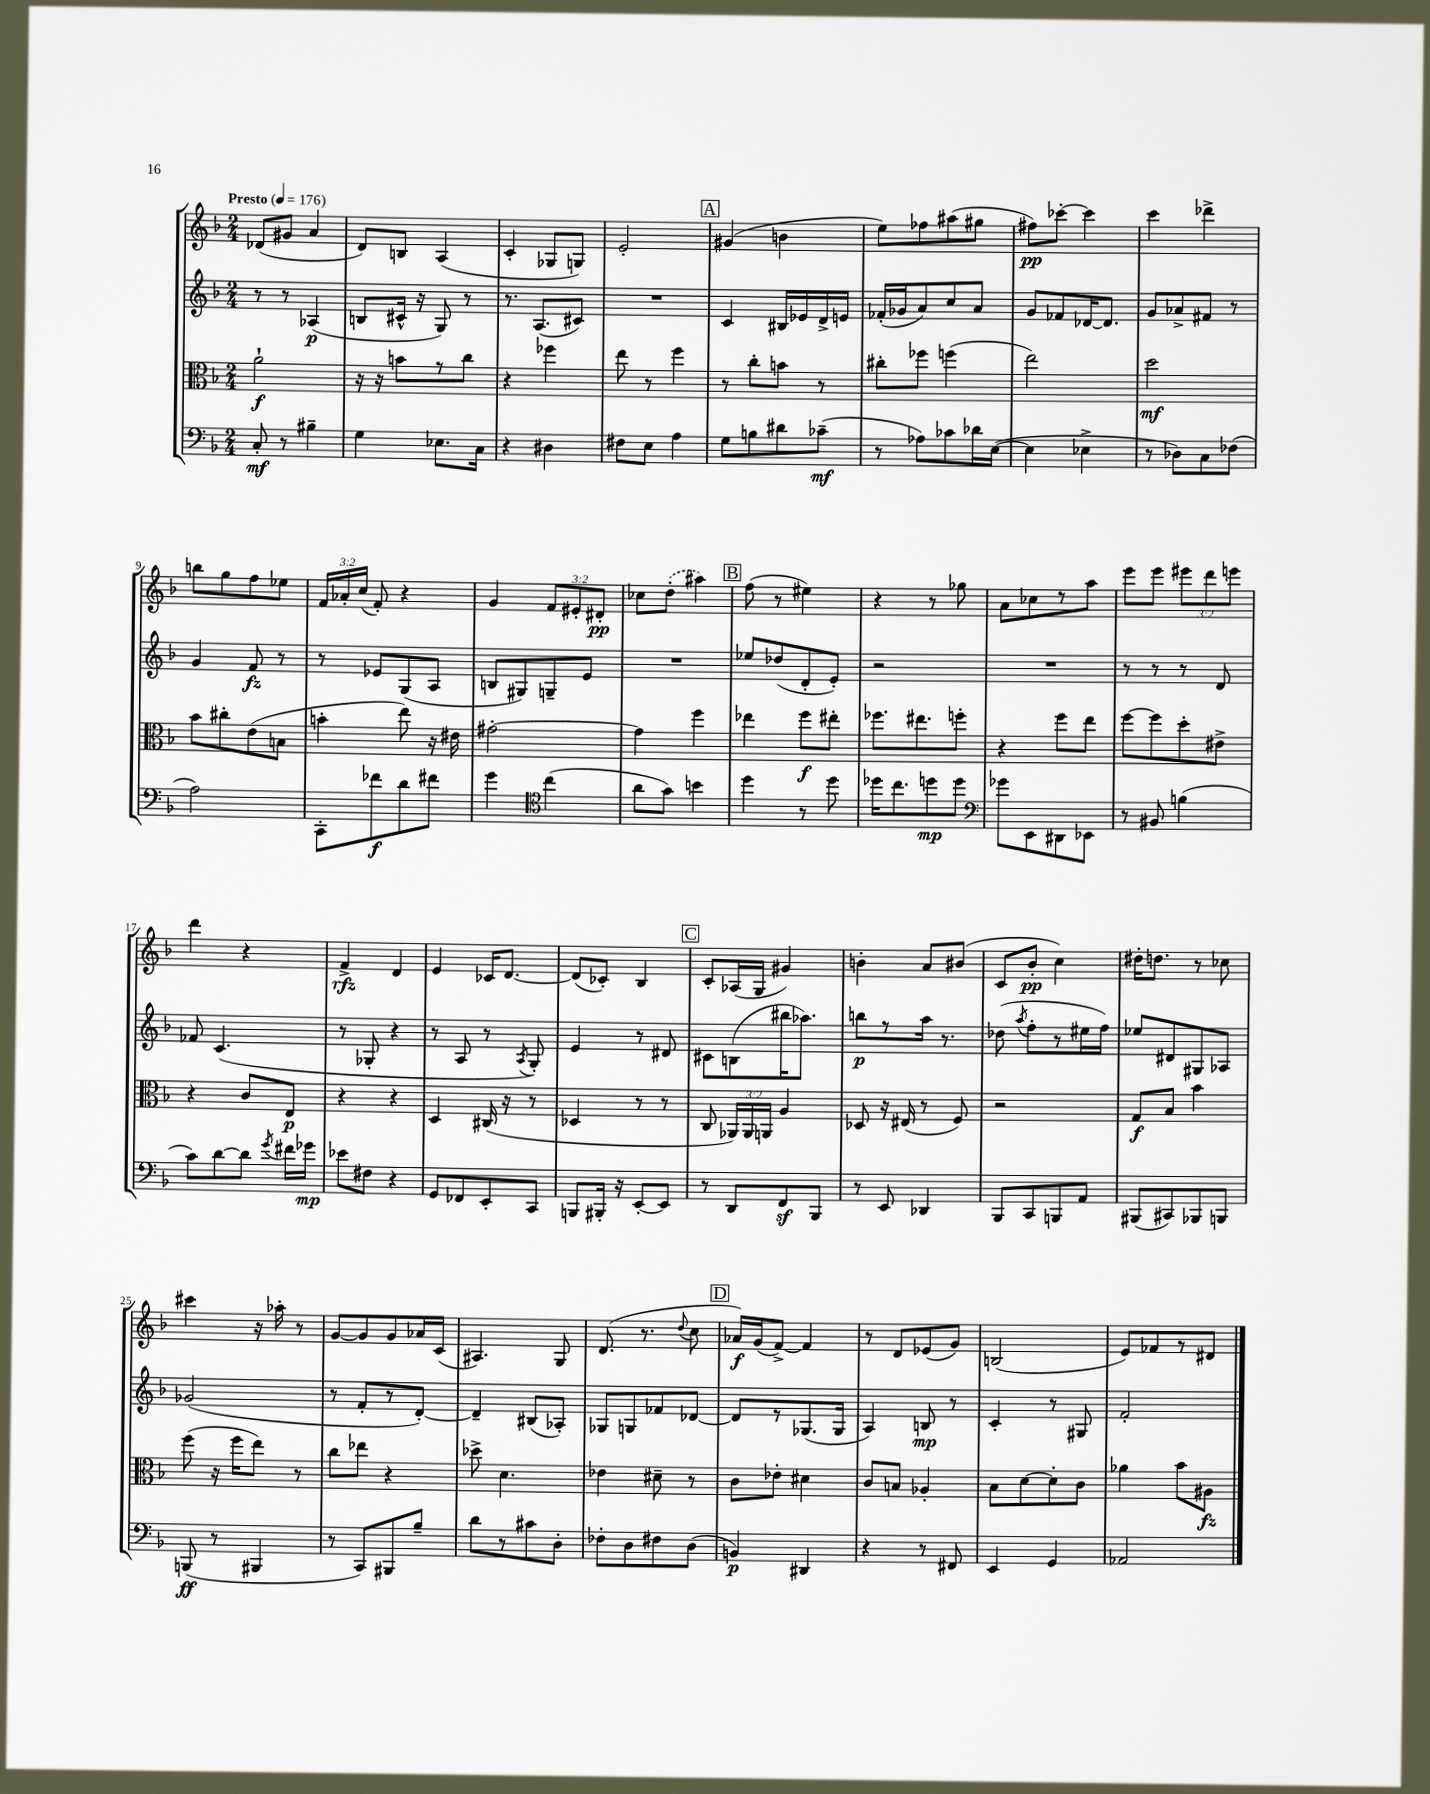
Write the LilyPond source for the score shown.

<<
\new StaffGroup <<
\new Staff = "s0" {
    \clef treble \key f \major \numericTimeSignature \time 2/4 \override Staff.TupletNumber.text = #tuplet-number::calc-fraction-text \tempo "Presto" 4 = 176
    \autoBeamOff des'8[( gis'8] a'4 |
    d'8[) b8] a4( |
    c'4-. ges8[ g8]) |
    e'2-. |
    \mark \markup { \box "A" } gis'4( b'4 |
    e''8[) fes''8 ais''8( gis''8] |
    fis''8[\pp) ces'''8]~-. ces'''4 |
    c'''4 des'''4-> |
    b''8[ g''8 f''8 ees''8] |
    \tuplet 3/2 { f'16[ aes'16-. c''16]( } f'8-.) r4 |
    g'4 \tuplet 3/2 { f'8[ eis'8-. dis'8]-.\pp } |
    ces''8[ \once \slurDashed d''8]-.( ais''4) |
    \mark \markup { \box "B" } f''8( r8 eis''4) |
    r4 r8 ges''8 |
    a'8[ ces''8 r8 a''8] |
    e'''8[ e'''8] \tuplet 3/2 { eis'''8[ d'''8 e'''8] } |
    d'''4 r4 |
    f'4->\rfz d'4 |
    e'4 ces'16[ d'8.]~ |
    d'8[( ces'8]-.) bes4 |
    \mark \markup { \box "C" } c'8[-. aes16( g16] gis'4) |
    b'4-. a'8[ bis'8]( |
    c'8[ bes'8]-.\pp c''4) |
    dis''16[-. d''8.] r8 ces''8 |
    cis'''4 r16 aes''16-. r8 |
    g'8[~ g'8 g'8 aes'16 c'16]( |
    ais4.) g8 |
    d'8.( r8. \appoggiatura { d''8 } c''8 |
    \mark \markup { \box "D" } aes'16[\f) g'16( f'8]~->) f'4 |
    r8 d'8[ ees'8( g'8]) |
    b2( |
    e'8[) fes'8 r8 dis'8] \bar "|." |
}
\new Staff = "s1" {
    \clef treble \key f \major \numericTimeSignature \time 2/4
    \autoBeamOff r8 r8 aes4\p( |
    b8[ cis'16]-^ r16 g8) r8 |
    r8. a8.[( cis'8]) |
    R2 |
    \mark \markup { \box "A" } c'4 bis16[ ees'16 d'16-> e'16] |
    fes'16[-.( ges'16 a'8) c''8 a'8] |
    g'8[ fes'8 des'16~ des'8.] |
    g'8[ aes'8-> fis'8] r8 |
    g'4 f'8\fz r8 |
    r8 ees'8[ g8( a8] |
    b8[ gis8) g8-- e'8] |
    R2 |
    \mark \markup { \box "B" } ees''8[ des''8( d'8-. e'8]-.) |
    r2 |
    R2 |
    r8 r8 r8 d'8 |
    fes'8 c'4.( |
    r8 ges8-. r4 |
    r8 a8 r8 \acciaccatura { a8 } g8-.) |
    e'4 r8 dis'8 |
    \mark \markup { \box "C" } cis'8[ b8( bis''16 aes''8.]) |
    b''8[\p r8 a''16] r8. |
    des''8( \acciaccatura { a''8 } f''8[-. r8 eis''16 f''16]) |
    ees''8[ dis'8 gis8 aes8] |
    ges'2( |
    r8 f'8[-. r8 d'8]~-.) |
    d'4-- bis8[( aes8]-.) |
    ges8[ g8 fes'8 des'8]~ |
    \mark \markup { \box "D" } des'8[ r8 ges8.( ges16] |
    a4) b8\mp r8 |
    c'4-. r8 gis8 |
    f'2-. \bar "|." |
}
\new Staff = "s2" {
    \clef alto \key f \major \numericTimeSignature \time 2/4 \override Staff.TupletNumber.text = #tuplet-number::calc-fraction-text
    \autoBeamOff a'2-!\f |
    r16 r16 b'8[ r8 c''8] |
    r4 fes''4 |
    e''8 r8 f''4 |
    \mark \markup { \box "A" } r8 c''8[-. b'8] r8 |
    cis''8[-. fes''8] f''4( |
    e''2) |
    d''2\mf |
    bes'8[ cis''8-. e'8( b8] |
    b'4-. e''8) r16 eis'16 |
    gis'2~-. |
    gis'4 f''4 |
    \mark \markup { \box "B" } ees''4 f''8[\f eis''8]-. |
    fes''8.[ eis''8. f''8]-. |
    r4 f''8[ e''8] |
    f''8[~ f''8 d''8-. eis'8]-> |
    r4 c'8[ e8]\p |
    r4 r4 |
    d4 cis16( r16 r8 |
    des4 r8 r8 |
    \mark \markup { \box "C" } c8 \tuplet 3/2 { aes,16[) aes,16 a,16] } a4 |
    des8 r16 eis16( r8 f8) |
    r2 |
    g8[\f bes8] bes'4 |
    f''8( r16 f''16[ e''8]) r8 |
    c''8[ ees''8] r4 |
    des''8-> d'4. |
    ees'4 dis'8-- r8 |
    \mark \markup { \box "D" } c'8[ ees'8]-. dis'4 |
    c'8[ b8] aes4-. |
    bes8[ d'8~ d'8-. c'8] |
    aes'4 bes'8[ ais8]\fz \bar "|." |
}
\new Staff = "s3" {
    \clef bass \key f \major \numericTimeSignature \time 2/4
    \autoBeamOff c8-.\mf r8 bis4-- |
    g4 ees8.[ c16] |
    r4 dis4 |
    fis8[ e8] a4 |
    \mark \markup { \box "A" } g8[ b8 dis'8 ces'8]--\mf( |
    r8 aes8[) ces'8 des'16 e16]~( |
    e4 ees4-> |
    r8 des8[) c8 fes8]( |
    a2) |
    c,8[-. fes'8\f d'8 fis'8] |
    g'4 \clef tenor c''4( |
    a'8[ g'8]) b'4 |
    \mark \markup { \box "B" } d''4 r8 d''8 |
    des''16[ c''8. d''8\mp d''8] |
    \clef bass ges'8[ e,8 dis,8 ees,8] |
    r8 bis,8 b4( |
    c'8[) d'8~ d'8] \acciaccatura { g'8 } fis'16[ ges'16]\mp |
    ees'8[ fis8] r4 |
    g,8[ fes,8 e,8-. c,8] |
    b,,8[ bis,,16]-. r16 e,8[~-. e,8] |
    \mark \markup { \box "C" } r8 d,8[ f,8\sf bes,,8] |
    r8 e,8 des,4 |
    bes,,8[ c,8 b,,8 a,8] |
    bis,,8[( cis,8) bes,,8 b,,8] |
    b,,8\ff( r8 bis,,4 |
    r8 c,8[) bis,,8 bes8]-- |
    d'8[ r8 cis'8 d8]-. |
    fes8[-. d8 fis8 d8]( |
    \mark \markup { \box "D" } b,4\p) dis,4 |
    r4 r8 fis,8 |
    e,4 g,4 |
    aes,2 \bar "|." |
}
>>
>>
